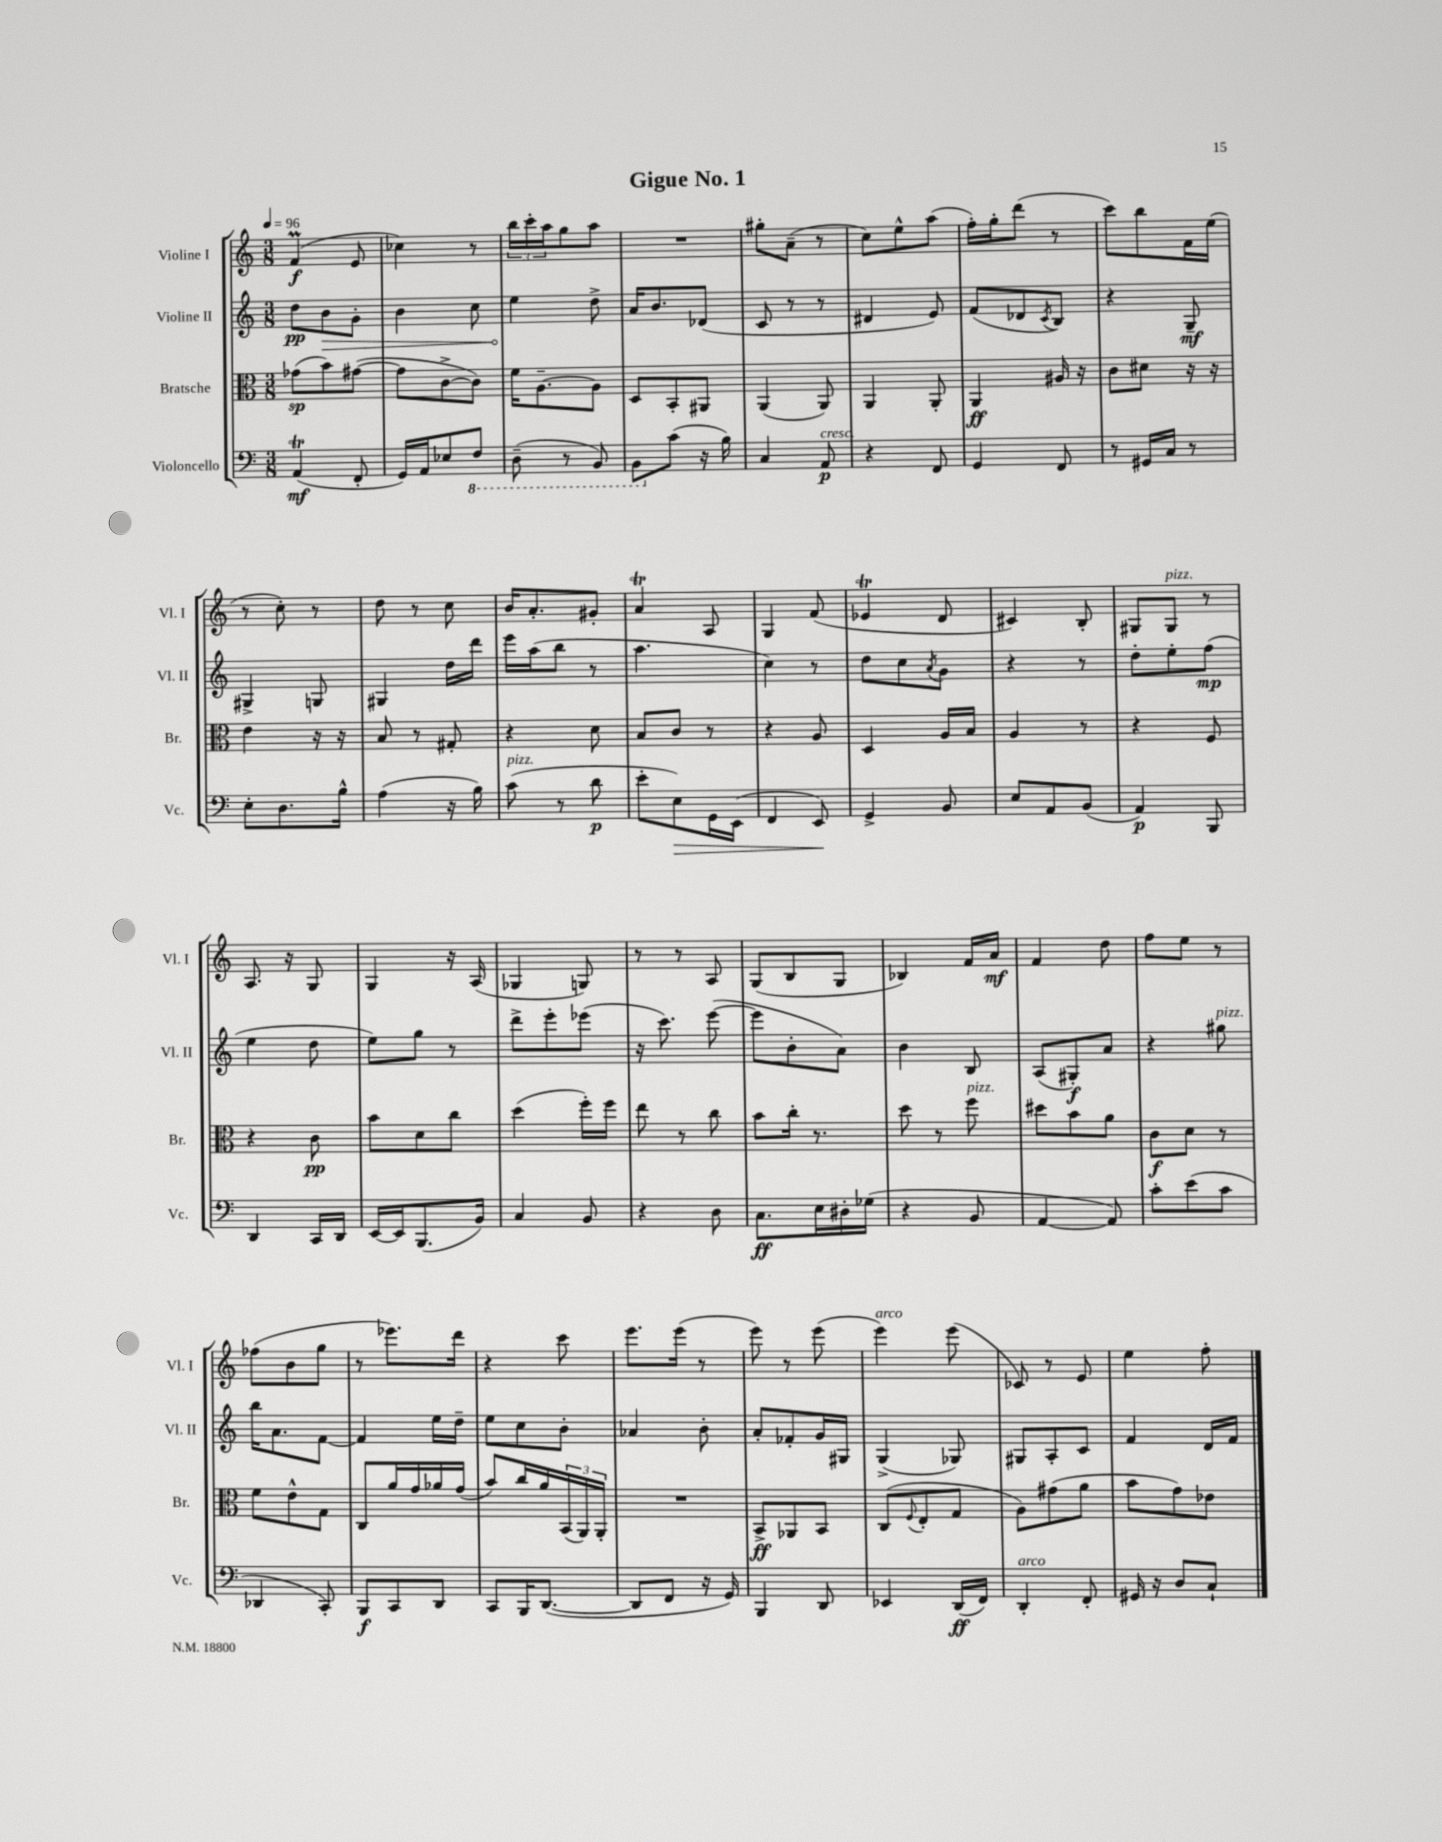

**kern	**dynam	**kern	**dynam	**kern	**dynam	**kern	**dynam
*part4	*part4	*part3	*part3	*part2	*part2	*part1	*part1
*staff4	*staff4	*staff3	*staff3	*staff2	*staff2	*staff1	*staff1
*I"Violoncello	*	*I"Bratsche	*	*I"Violine II	*	*I"Violine I	*
*I'Vc.	*	*I'Br.	*	*I'Vl. II	*	*I'Vl. I	*
*clefF4	*	*clefC3	*	*clefG2	*	*clefG2	*
*k[]	*	*k[]	*	*k[]	*	*k[]	*
*M3/8	*	*M3/8	*	*M3/8	*	*M3/8	*
*MM96	*	*MM96	*	*MM96	*	*MM96	*
=1	=1	=1	=1	=1	=1	=1	=1
(4AAT/	mf	(8g-X\L	sp	8dd\L	pp	(4fM/	f
!	!	!	!	!	!LO:HP:b	!	!
.	.	8b\)	.	8b\	>	.	.
8FF'/	.	([8g#X\J	.	8g'\J	.	8e/	.
=2	=2	=2	=2	=2	=2	=2	=2
16GG/LL)	.	8g#\L]	.	4b\	.	4cc-X\)	.
16AA/J	.	.	.	.	.	.	.
8E-X/	.	[8c^\	.	.	.	.	.
*8ba	*	*	*	*	*	*	*
8FF/J	.	8c\J])	.	8cc\	.	8r	.
=3	=3	=3	=3	=3	=3	=3	=3
(8DD~\	.	16f\KL	.	4ee\	.	24bb\LL	.
.	.	.	.	.	.	24ccc'\	.
.	.	[8.A~\	.	.	.	.	.
.	.	.	.	.	.	24aa\J	.
8r	.	.	.	.	.	8gg\	.
8BBB/)	.	8A\J]	.	8dd^\	]	8aa\J	.
=4	=4	=4	=4	=4	=4	=4	=4
8BBB\L	.	8D/L	.	16a/KL	.	4.r	.
.	.	.	.	8.b/	.	.	.
*X8ba	*	*	*	*	*	*	*
(8c\J	.	8BB'/	.	.	.	.	.
16r	.	8AA#X/J	.	(8d-X/J	.	.	.
16B\)	.	.	.	.	.	.	.
=5	=5	=5	=5	=5	=5	=5	=5
4C/	.	(4AA/	.	8c/	.	8gg#X'\L	.
.	.	.	.	8r	.	(8a~\J	.
!LO:TX:a:i:t=cresc.	!	!	!	!	!	!	!
8AA/	p	8AA/)	.	8r	.	8r	.
=6	=6	=6	=6	=6	=6	=6	=6
4r	.	4AA/	.	4d#X/	.	8cc\L)	.
.	.	.	.	.	.	8ee^^\	.
8FF/	.	8AA'/	.	8e/)	.	(8aa\J	.
=7	=7	=7	=7	=7	=7	=7	=7
4GG/	.	4AA/	ff	(8f/L	.	16ff'\LL)	.
.	.	.	.	.	.	16gg'\J	.
.	.	.	.	8d-X/	.	(8ddd\J	.
.	.	.	.	8qc/	.	.	.
8FF/	.	16A#X/	.	8B/J)	.	8r	.
.	.	16r	.	.	.	.	.
=8	=8	=8	=8	=8	=8	=8	=8
8r	.	8c\L	.	4r	.	8ccc\L)	.
16GG#X/LL	.	8d#X\J	.	.	.	8bb\	.
16C/JJ	.	.	.	.	.	.	.
8r	.	16r	.	8G~/	mf	16f\L	.
.	.	16r	.	.	.	(16ee\JJ	.
!!LO:LB:g=z
=9	=9	=9	=9	=9	=9	=9	=9
8E'\L	.	4e\	.	4G#X^/	.	8r	.
8.D\	.	.	.	.	.	8cc'\)	.
.	.	16r	.	8Gn/	.	8r	.
16B^^\Jk	.	16r	.	.	.	.	.
=10	=10	=10	=10	=10	=10	=10	=10
(4A\	.	8B/	.	4G#X/	.	8dd\	.
.	.	8r	.	.	.	8r	.
16r	.	8G#X'/	.	16dd\LL	.	8cc\	.
16B\)	.	.	.	16ddd\JJ	.	.	.
=11	=11	=11	=11	=11	=11	=11	=11
!LO:TX:a:i:t=pizz.	!	!	!	!	!	!	!
(8c\	.	4r	.	16eee\LL	.	16b/KL	.
.	.	.	.	(16aa\J	.	8.a'/	.
8r	.	.	.	8bb\J	.	.	.
8d\	p	8d\	.	8r	.	8g#X'/J	.
=12	=12	=12	=12	=12	=12	=12	=12
8e'\L	.	8B/L	.	4.aa\	.	4aT/	.
!	!LO:HP:b	!	!	!	!	!	!
8E\)	>	8c/J	.	.	.	.	.
16GG\L	.	8r	.	.	.	8A/	.
(16EE\JJ	.	.	.	.	.	.	.
=13	=13	=13	=13	=13	=13	=13	=13
4FF/	.	4r	.	4cc\)	.	4G/	.
8EE/)	.	8A/	.	8r	.	(8f/	.
.	]	.	.	.	.	.	.
=14	=14	=14	=14	=14	=14	=14	=14
4GG^/	.	4D/	.	8dd\L	.	4e-XT/	.
.	.	.	.	8cc\	.	.	.
.	.	.	.	8qa/	.	.	.
8BB/	.	16A/LL	.	8g\J	.	8d/	.
.	.	16B/JJ	.	.	.	.	.
=15	=15	=15	=15	=15	=15	=15	=15
8E/L	.	4A/	.	4r	.	4c#X/)	.
8AA/	.	.	.	.	.	.	.
(8BB/J	.	8r	.	8r	.	8B'/	.
=16	=16	=16	=16	=16	=16	=16	=16
4AA/)	p	4r	.	8dd'\L	.	8G#X/L	.
!	!	!	!	!	!	!LO:TX:a:i:t=pizz.	!
.	.	.	.	8ee'\	.	8G#/J	.
8BBB/	.	8F/	.	(8ff\J	mp	8r	.
!!LO:LB:g=z
=17	=17	=17	=17	=17	=17	=17	=17
4DD/	.	4r	.	4ee\	.	8.A/	.
.	.	.	.	.	.	16r	.
16CC/LL	.	8c\	pp	8dd\	.	8G/	.
16DD/JJ	.	.	.	.	.	.	.
=18	=18	=18	=18	=18	=18	=18	=18
[16EE/LL	.	8b\L	.	8ee\L)	.	4G/	.
16EE/J]	.	.	.	.	.	.	.
(8.BBB/	.	8d\	.	8gg\J	.	.	.
.	.	8cc\J	.	8r	.	16r	.
16BB/Jk)	.	.	.	.	.	(16A/	.
=19	=19	=19	=19	=19	=19	=19	=19
4C/	.	(4dd\	.	8ddd^\L	.	4G-X/	.
.	.	.	.	8eee'\	.	.	.
8BB/	.	16ff'\LL)	.	(8eee-X\J	.	8Gn/)	.
.	.	16ff\JJ	.	.	.	.	.
=20	=20	=20	=20	=20	=20	=20	=20
4r	.	8ee\	.	16r	.	8r	.
.	.	.	.	8.ccc\)	.	.	.
.	.	8r	.	.	.	8r	.
8D\	.	8cc\	.	([8eee\	.	8A/	.
=21	=21	=21	=21	=21	=21	=21	=21
8.C\L	ff	8b\L	.	8eee\L]	.	(8G/L	.
.	.	16cc'\Jk	.	8b'\	.	8B/	.
16E\L	.	8.r	.	.	.	.	.
16D#X'\	.	.	.	8a\J)	.	8G/J	.
(16G-X\JJ	.	.	.	.	.	.	.
=22	=22	=22	=22	=22	=22	=22	=22
4r	.	8dd\	.	4b\	.	4B-X/)	.
.	.	8r	.	.	.	.	.
!	!	!LO:TX:a:i:t=pizz.	!	!	!	!	!
8BB/	.	8ff\	.	8B/	.	16f/LL	.
.	.	.	.	.	.	16a/JJ	mf
=23	=23	=23	=23	=23	=23	=23	=23
[4AA/	.	8dd#X\L	.	(8A/L	.	4f/	.
.	.	8b\	.	8G#X'/)	f	.	.
8AA/])	.	8a\J	.	8a/J	.	8dd\	.
=24	=24	=24	=24	=24	=24	=24	=24
8c'\L	.	8c\L	f	4r	.	8ff\L	.
(8e\	.	8d\J	.	.	.	8ee\J	.
!	!	!	!	!LO:TX:a:i:t=pizz.	!	!	!
8c\J	.	8r	.	8gg#X\	.	8r	.
!!LO:LB:g=z
=25	=25	=25	=25	=25	=25	=25	=25
4DD-X/	.	8f\L	.	16bb\KL	.	(8ff-X\L	.
.	.	.	.	8.a\	.	.	.
.	.	8e^^\	.	.	.	8b\	.
8CC'/)	.	8G\J	.	[8f\J	.	8gg\J	.
=26	=26	=26	=26	=26	=26	=26	=26
8BBB/L	f	8C/L	.	4f/]	.	8r	.
8CC/	.	16a/L	.	.	.	8.eee-X\L)	.
.	.	16g/	.	.	.	.	.
8DD/J	.	16a-X/	.	16ee\LL	.	.	.
.	.	(16g/JJ	.	16dd~\JJ	.	16ddd\Jk	.
=27	=27	=27	=27	=27	=27	=27	=27
8CC/L	.	8b/L)	.	8ee\L	.	4r	.
16BBB/K	.	16cc/L	.	8cc\	.	.	.
([8.DD/J	.	16a/	.	.	.	.	.
.	.	(24BB/	.	8b'\J	.	8ccc\	.
.	.	24AA/)	.	.	.	.	.
.	.	24AA'/JJ	.	.	.	.	.
=28	=28	=28	=28	=28	=28	=28	=28
8DD/L]	.	4.r	.	4a-X/	.	8.eee\L	.
8FF/J	.	.	.	.	.	.	.
.	.	.	.	.	.	(16eee\Jk	.
16r	.	.	.	8b'\	.	8r	.
16GG/)	.	.	.	.	.	.	.
=29	=29	=29	=29	=29	=29	=29	=29
4BBB/	.	8BB^/L	ff	8a'/L	.	8eee\)	.
.	.	8AA-X/	.	8f-X'/	.	8r	.
8DD/	.	8BB/J	.	16g/L	.	(8eee\	.
.	.	.	.	16G#X/JJ	.	.	.
=30	=30	=30	=30	=30	=30	=30	=30
!	!	!	!	!	!	!LO:TX:a:i:t=arco	!
4EE-X/	.	(8C/L	.	(4G^/	.	4eee\)	.
.	.	8qqF/	.	.	.	.	.
.	.	8E'/	.	.	.	.	.
(16DD/LL	ff	8G/J	.	8G-X/)	.	(8eee\	.
16FF/JJ)	.	.	.	.	.	.	.
=31	=31	=31	=31	=31	=31	=31	=31
!LO:TX:a:i:t=arco	!	!	!	!	!	!	!
4DD'/	.	8A\L)	.	8G#X/L	.	8c-X/)	.
.	.	(8g#X\	.	8A'/	.	8r	.
8FF'/	.	8a\J	.	8c/J	.	8e/	.
=32	=32	=32	=32	=32	=32	=32	=32
16GG#X/	.	8b\L	.	4f/	.	4ee\	.
16r	.	.	.	.	.	.	.
8D/L	.	8g\)	.	.	.	.	.
8C`/J	.	8e-X\J	.	16d/LL	.	8ff'\	.
.	.	.	.	16f/JJ	.	.	.
==	==	==	==	==	==	==	==
*-	*-	*-	*-	*-	*-	*-	*-
